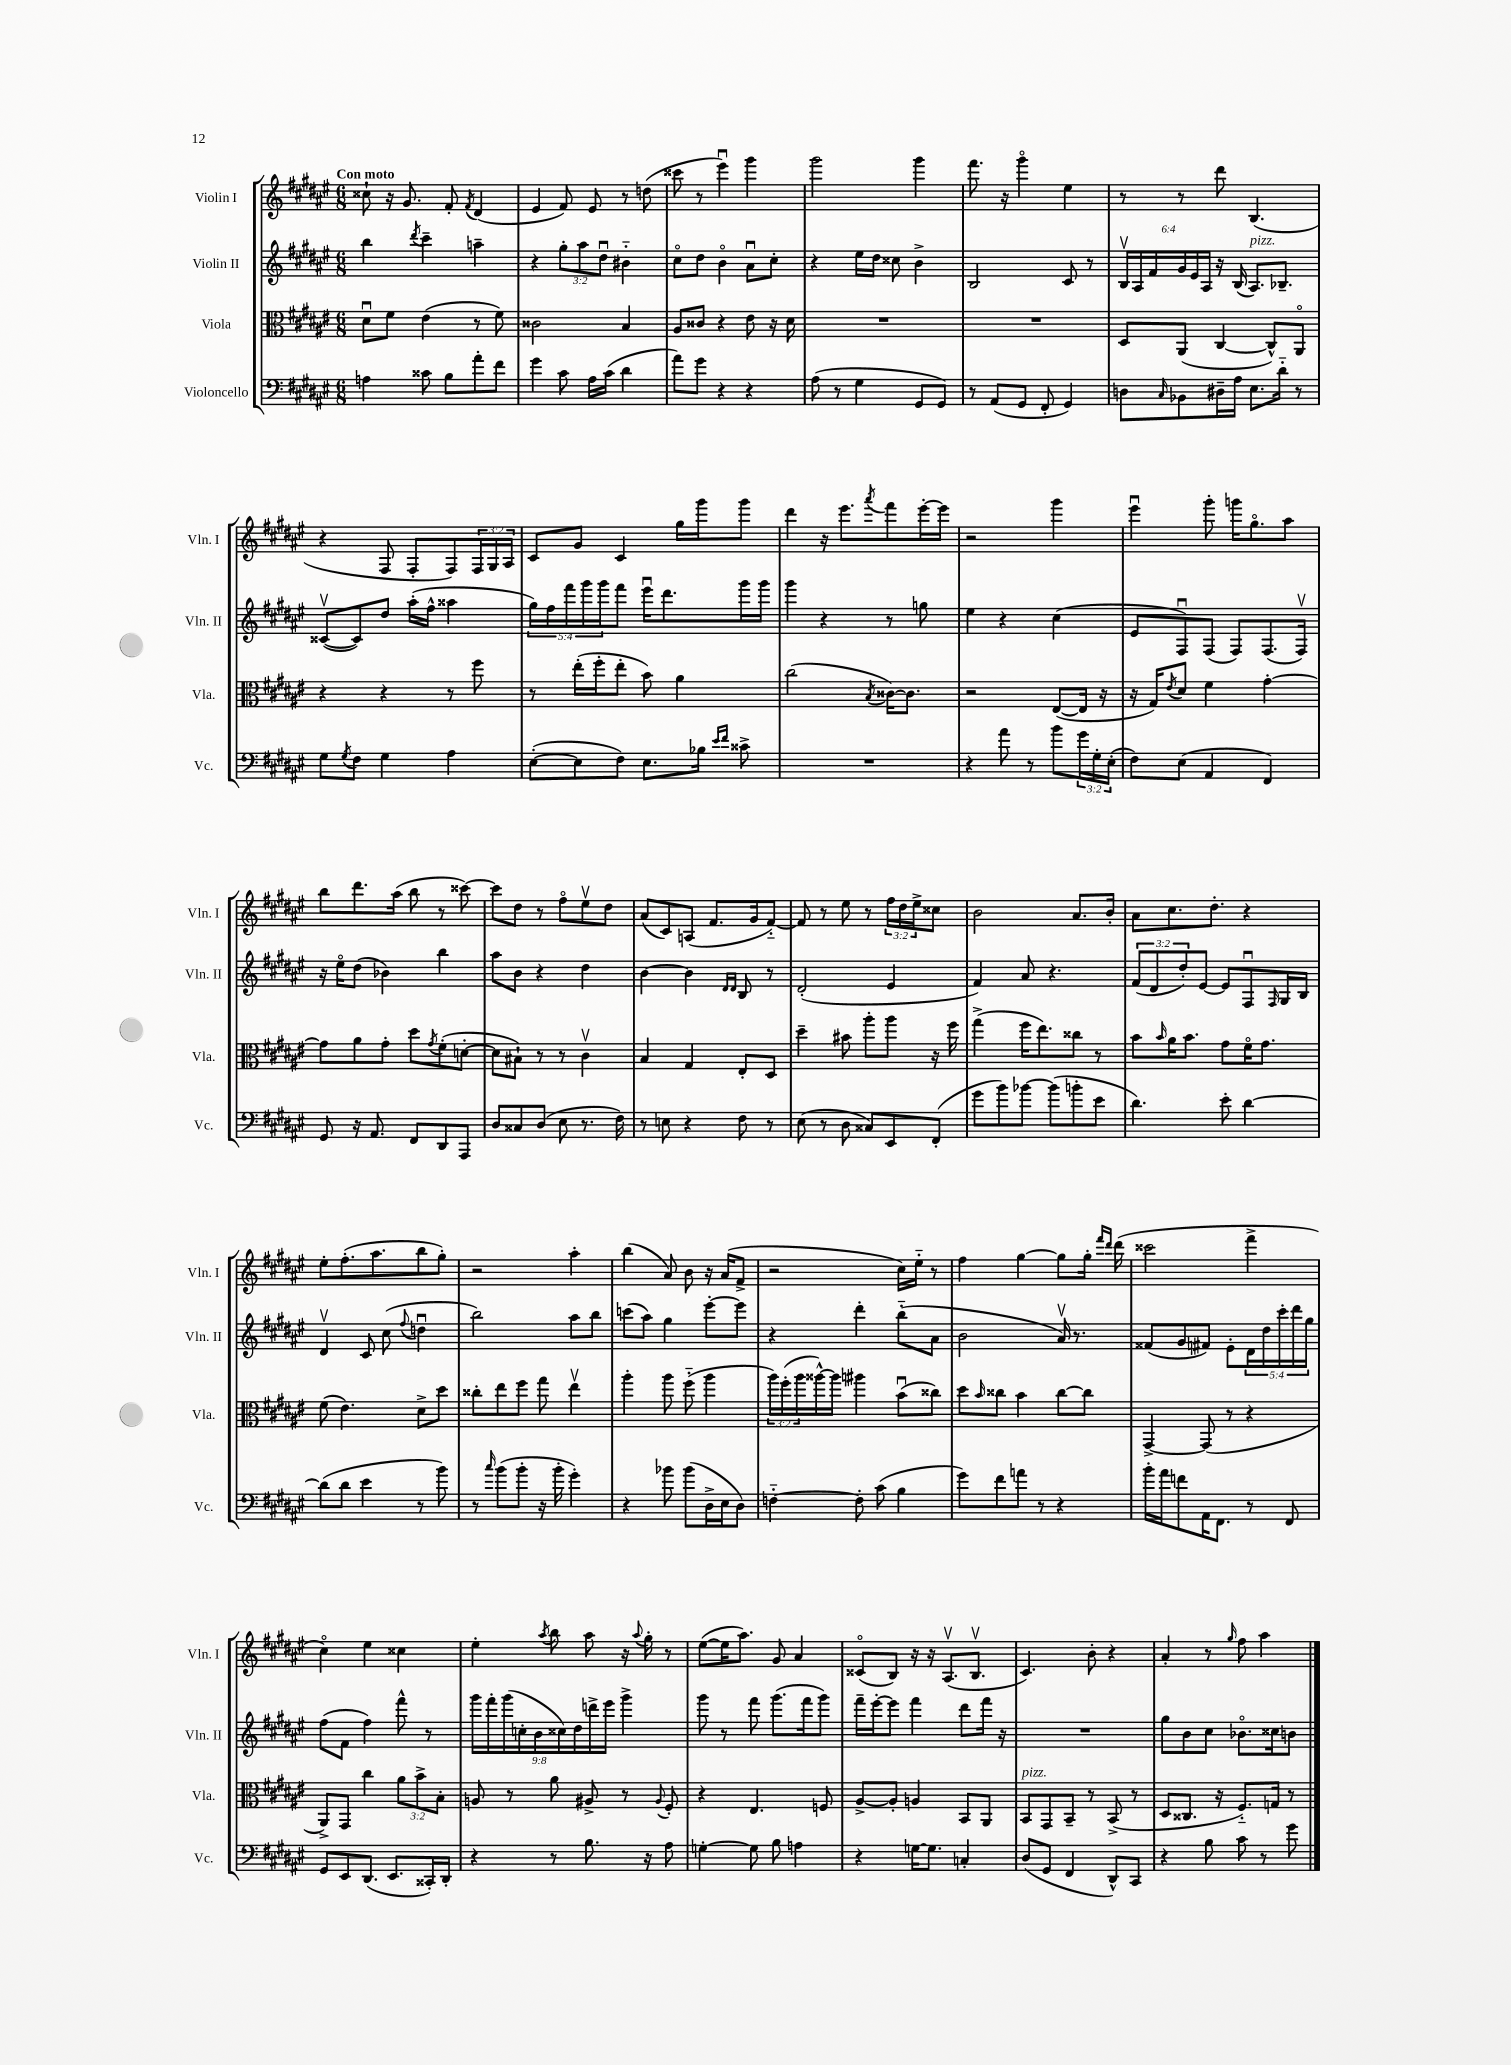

**kern	**kern	**kern	**kern
*staff4	*staff3	*staff2	*staff1
*clefF4	*clefC3	*clefG2	*clefG2
*k[f#c#g#d#a#e#]	*k[f#c#g#d#a#e#]	*k[f#c#g#d#a#e#]	*k[f#c#g#d#a#e#]
*M6/8	*M6/8	*M6/8	*M6/8
4A	8d#u	4bb	8cc##`
.	8f#	.	16r
.	.	.	8.g#
.	.	8qddd#	.
8c##	(4e#	4ccc#~	.
8B	.	.	8f#'
.	.	.	8qf#
8a#'	8r	4aa~	(4d#
8f#	8f#)	.	.
=	=	=	=
4g#	2c##	4r	4e#
8c#	.	12gg#'	8f#)
.	.	12aa#	.
16A#	.	.	8e#
.	.	12dd#u	.
(16c#	.	.	.
4d#	4B	4b#'~	8r
.	.	.	(8dd
=	=	=	=
8a#)	8A#	8cc#o	8ccc##
8g#	8c##	8dd#	8r
4r	4r	4bo	4eee#u)
4r	8e#	8a#u	4ggg#
.	16r	8cc#'	.
.	16d#	.	.
=	=	=	=
(8A#	2.r	4r	2ggg#
8r	.	.	.
4G#	.	16ee#	.
.	.	16dd#	.
.	.	8cc##	.
8GG#	.	4b^	4ggg#
8GG#)	.	.	.
=	=	=	=
8r	2.r	2B	8.fff#
(8AA#	.	.	.
.	.	.	16r
8GG#	.	.	4ggg#o
8FF#'	.	.	.
4GG#)	.	8c#	4ee#
.	.	8r	.
=	=	=	=
8D	8D#	24Bv	8r
.	.	24A#	.
.	.	24f#	.
16qqC#	.	.	.
8BB-	(8AA#	24g#	8r
.	.	24e#	.
.	.	24A#	.
16D#~	[4C#	16r	8ddd#
16A#	.	(16B	.
8.E#	.	8.A#)	(4.B
.	8C#^^])	.	.
16d#'~	.	8.B-~	.
8r	8AA#o	.	.
=	=	=	=
8G#	4r	([8c##v	4r
8qG#	.	.	.
8F#	.	8c##])	.
4G#	4r	8dd#	8F#
.	.	(16aa#'	8F#'
.	.	16ff#^^	.
4A#	8r	4aa##	8F#)
.	8ff#	.	24F#
.	.	.	24G#
.	.	.	24A#
=	=	=	=
([8E#'	8r	20gg#)	8c#
.	.	20ff#	.
.	.	20fff#	.
8E#]	(16ee#'	.	8g#
.	.	20ggg#	.
.	16ff#'	.	.
.	.	20ggg#	.
8F#)	8ee#'	8fff#	4c#
8.E#	8b)	16eee#u	.
.	.	8.ddd#	.
.	4a#	.	16gg#
16B-	.	.	16ggg#
16qqe#	.	.	.
16qqf#	.	.	.
8c##^	.	16ggg#	8ggg#
.	.	16ggg#	.
=	=	=	=
2.r	(2cc#	4ggg#	4ddd#
.	.	4r	16r
.	.	.	8.eee#
.	8qB	.	8qaaa#
.	[16c##)	8r	8fff#
.	8.c##]	.	.
.	.	8gg	[16eee#'
.	.	.	16eee#]
=	=	=	=
4r	2r	4ee#	2r
8a#	.	4r	.
8r	.	.	.
8b	([8E#	(4cc#	4ggg#
24g#	16E#]	.	.
24G#'	.	.	.
.	16r	.	.
(24E#'	.	.	.
=	=	=	=
8F#)	16r	8e#	4eee#u
.	16G#)	.	.
.	8qe#	.	.
(8E#	8d#	8F#u)	.
4AA#	4f#	(8F#	8ggg#'
.	.	8F#)	16ggg
.	.	.	8.gg#o
4FF#)	[4g#'	(8.F#	.
.	.	.	8aa#
.	.	16F#v)	.
=	=	=	=
8GG#	8g#]	16r	8bb
.	.	16ee#o	.
16r	8a#	(8dd#	8.ddd#
8.AA#	.	.	.
.	8g#'	4b-)	.
.	.	.	(16aa#
8FF#	8dd#	.	8bb
.	8qg#	.	.
8DD#	(8f#'	4bb	8r
8AAA#	[8d'	.	[8ccc##)
=	=	=	=
8D#	8d]	8aa#	8ccc##]
8C##	8B#`)	8b	8dd#
(8D#	8r	4r	8r
8E#	8r	.	8ff#o
8.r	4c#v	4dd#	8ee#v
.	.	.	8dd#
16F#)	.	.	.
=	=	=	=
8r	4B	[4b	(8a#
8E	.	.	8c#)
4r	4G#	4b]	(8A
.	.	.	8.f#
.	.	16qqd#	.
.	.	16qqd#	.
8F#	8E#'	8B	.
.	.	.	16g#
8r	8D#	8r	[8f#'~)
=	=	=	=
(8E#	4dd#~	(2d#'	8f#]
8r	.	.	8r
8D#	8b#	.	8ee#
8C##)	8aa#'	.	8r
8EE#	8aa#	4e#	24ff#
.	.	.	24dd#
.	.	.	24ee#^
(8FF#'	16r	.	8cc##
.	16ff#	.	.
=	=	=	=
8g#	(4gg#^	4f#)	2b
8b)	.	.	.
[8b-	16ff#	8a#	.
.	8.ee#)	.	.
(8b-]	.	4.r	.
8b'	8cc##	.	8.a#
8e#	8r	.	.
.	.	.	16b'
=	=	=	=
4.d#)	8b	(12f#	8a#
.	.	12d#	.
.	16qqb	.	.
.	16a#	.	8.cc#
.	.	12dd#')	.
.	8.b	.	.
.	.	[8e#	.
.	.	.	8.dd#'
8e#'	8g#	8e#]	.
[4d#	16f#o	8F#u	4r
.	8.g#	.	.
.	.	16qqF#	.
.	.	16G#	.
.	.	16B	.
=	=	=	=
(8d#]	(8f#	4d#v	8ee#'
8d#	4.e#)	.	(8.ff#'
4e#	.	8c#	.
.	.	.	8.aa#
.	.	(8cc#	.
.	.	8qqff#	.
8r	8d#^	4ddu	8bb
8b)	8dd#	.	8gg#')
=	=	=	=
8r	8cc##'	2bb)	2r
16qqcc#	.	.	.
(8b	8ee#	.	.
8b'	8ff#	.	.
16r	8gg#	.	.
16b'	.	.	.
4g#')	4ee#v	8aa#	4aa#'
.	.	8bb	.
=	=	=	=
4r	4aa#'	(8ccc	(4bb
.	.	8aa#)	.
8b-	8aa#	4gg#	8a#)
(8b-	(8ff#'~	.	8b
16D#^	4aa#	[8eee#'	16r
16E#	.	.	(16a#
8D#)	.	8eee#]	8f#^
=	=	=	=
[4F'~	24aa#)	4r	2r
.	(24ff#'	.	.
.	24aa#	.	.
.	[16aa##^^)	.	.
.	16aa##]	.	.
8F']	4aa#	4ddd#'	.
(8c#	.	.	.
4B	(8bu	(8bb'~	16cc#)
.	.	.	16ee#'~
.	8cc##)	8a#	8r
=	=	=	=
8g#)	8dd#	2b	4ff#
.	16qqb	.	.
8f#	8cc##	.	.
8a	4b	.	[4gg#
8r	.	.	.
4r	[8cc##	16a#v)	8gg#]
.	.	8.r	.
.	8cc##]	.	16gg#'
.	.	.	16qqfff#
.	.	.	16qqddd#
.	.	.	(16ddd#
=	=	=	=
16b'	[4GG#^	(8f##	2ccc##
16a#	.	.	.
8f	.	8g#	.
16AA#	(8GG#]	8f#)	.
8.FF#	.	.	.
.	8r	8e#'	.
8r	4r	20d#	4fff#^
.	.	20dd#	.
.	.	20ccc#'	.
8FF#	.	.	.
.	.	20ddd#	.
.	.	20gg#	.
=	=	=	=
8GG#	8AA#^)	(8ff#	4cc#o)
8EE#	8GG#	8f#	.
(8.DD#	4cc#	4ff#)	4ee#
8.EE#	.	.	.
.	12a#	8fff#^^	4cc##
.	12b^	.	.
16CC##')	.	8r	.
.	12B'	.	.
16DD#'	.	.	.
=	=	=	=
4r	8A	18ggg#	4ee#'
.	.	18fff#'	.
.	.	(18ggg#	.
.	8r	.	.
.	.	18cc'	.
.	.	18b	.
.	.	.	8qaa#
8r	8a#	.	8bb
.	.	18cc##)	.
.	.	18dd#	.
8.B	8A#^	.	8aa#
.	.	18ddd^	.
.	.	18eee#	.
.	8r	4ggg#^	16r
.	.	.	8qqaa#
16r	.	.	16gg#'
.	8qqA#	.	.
8A#	8F#'	.	8r
=	=	=	=
[4G'	4r	8ggg#	([8ee#
.	.	8r	16ee#]
.	.	.	8.aa#)
8G]	4.E#	8fff#	.
8B	.	(8.ggg#	8g#
4A	.	.	4a#
.	.	16fff#	.
.	8F	8ggg#)	.
=	=	=	=
4r	[8A#^	16fff#~	(8c##o
.	.	[16eee#'	.
.	8A#']	8eee#]	8B)
[16G	4A	4fff#	16r
8.G]	.	.	16r
.	.	.	(8.A#v
4C'	8BB	8ddd#	.
.	.	.	8.Bv
.	8AA#	16fff#	.
.	.	16r	.
=	=	=	=
(8D#	8BB	2.r	4.c#)
8GG#	8GG#	.	.
4FF#	8BB~	.	.
.	8r	.	8b'
8DD#^^)	(8BB^	.	4r
8CC#	8r	.	.
=	=	=	=
4r	8D#	8gg#	4a#'
.	8.C##	8b	.
8B	.	8cc#	8r
.	16r	.	.
.	.	.	16qqgg#
8c#	8.F#'~)	8.b-o	8ff#
8r	.	.	4aa#
.	16G	16cc##	.
8g#	8r	8b	.
==	==	==	==
*-	*-	*-	*-
